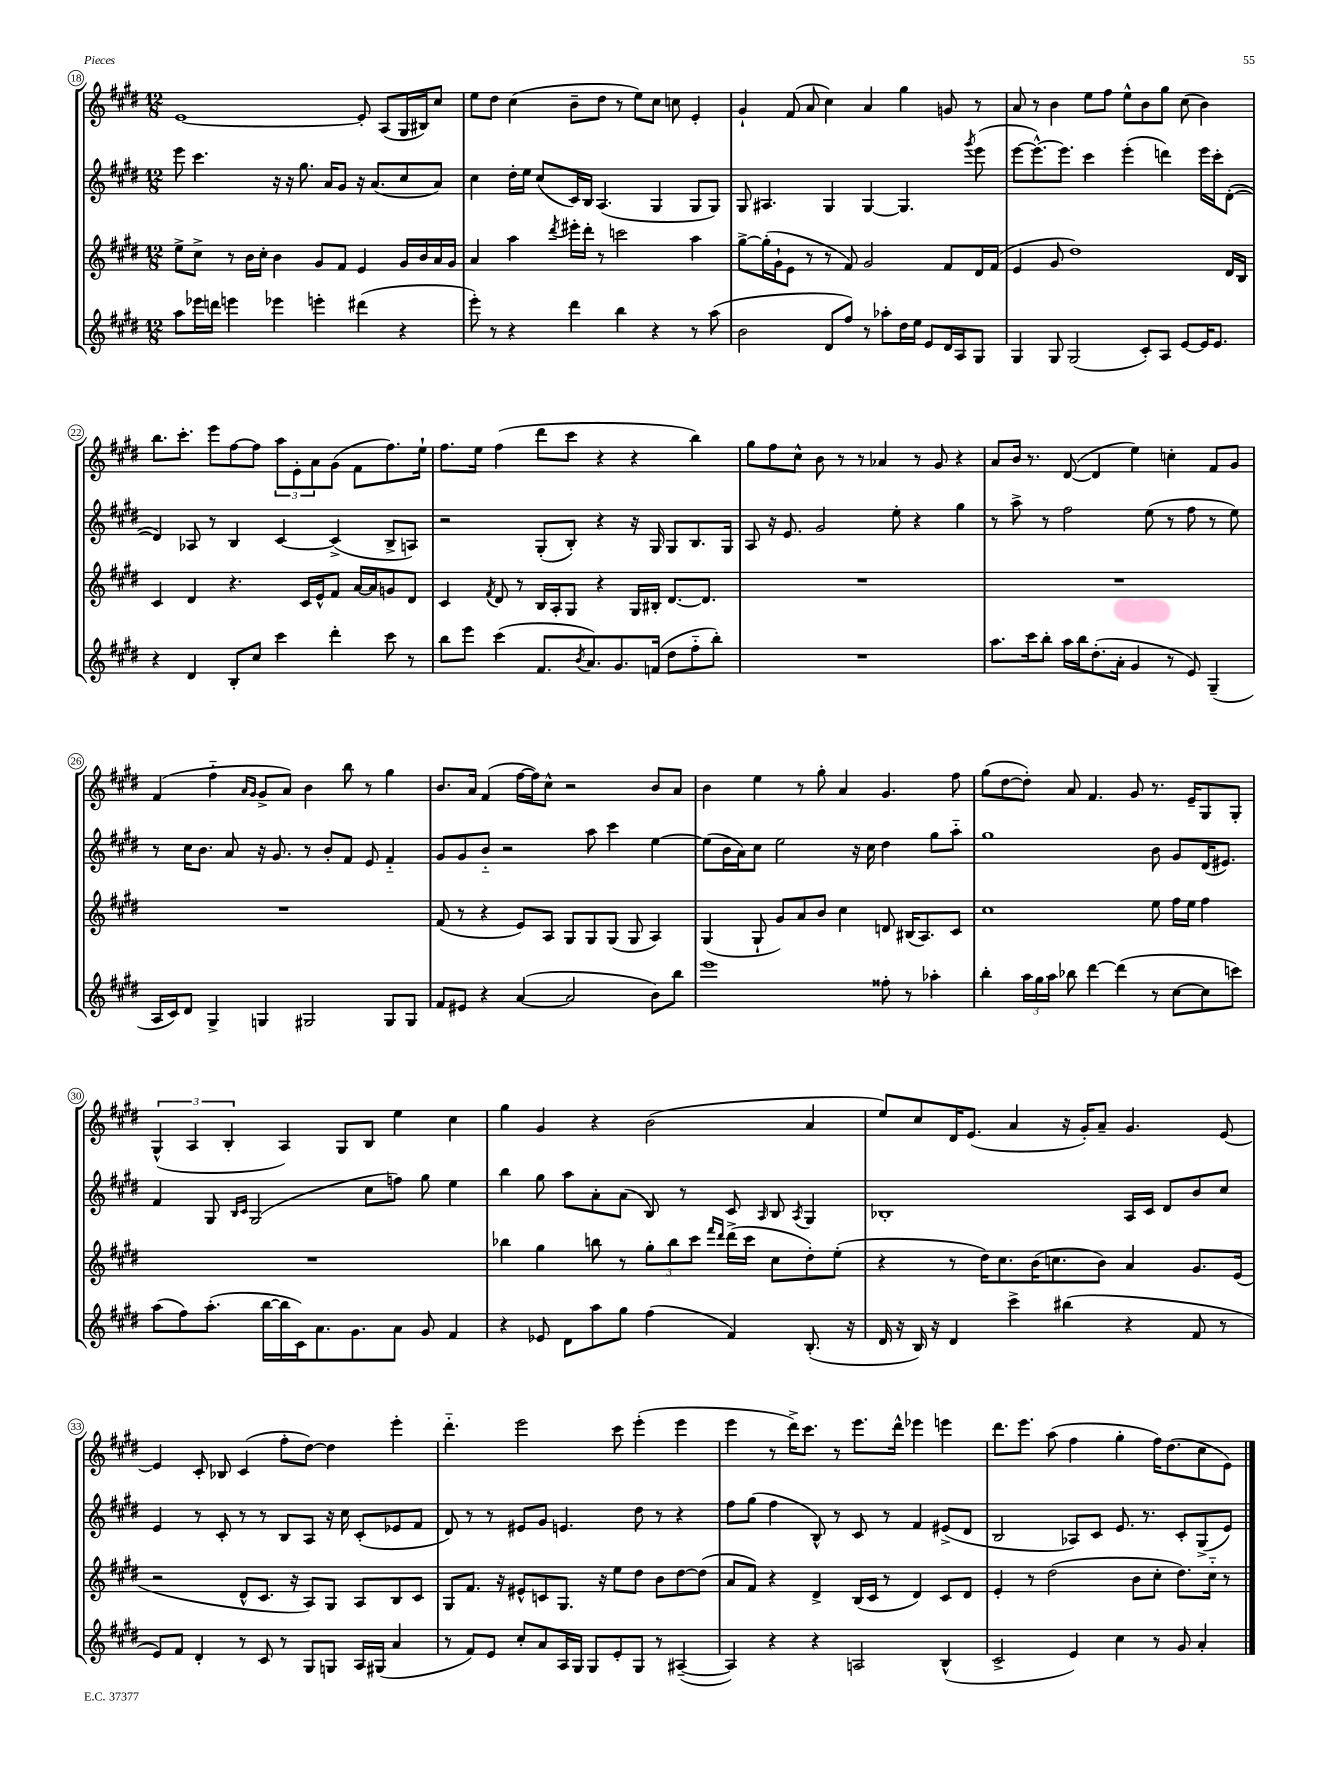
<<
\new StaffGroup <<
\new Staff = "s0" {
    \clef treble \key e \major \numericTimeSignature \time 12/8
    e'1~ e'8-. a8( gis16 bis16) cis''8 |
    e''8 dis''8 cis''4( b'8-- dis''8 r8 e''8) cis''8 c''8 e'4-. |
    gis'4-! fis'8( a'8 cis''4) a'4 gis''4 g'8 r8 |
    a'8 r8 b'4 e''8 fis''8 e''8-^ b'8 gis''8 cis''8( b'4) |
    b''8. cis'''8.-. e'''8 fis''8~ fis''8 \tuplet 3/2 { a''8 e'8-. a'8 } gis'8( fis'8 fis''8.) e''16-! |
    fis''8. e''16 fis''4( dis'''8 cis'''8 r4 r4 b''4) |
    gis''8 fis''8 cis''8-^ b'8 r8 r8 aes'4 r8 gis'8 r4 |
    a'8 b'16 r8. dis'8~( dis'4 e''4) c''4-. fis'8 gis'8 |
    fis'4( fis''4-_ \grace { a'16 gis'16 } gis'8-> a'8) b'4 b''8 r8 gis''4 |
    b'8. a'16 fis'4( fis''16~ fis''16) cis''8-^ r2 b'8 a'8 |
    b'4 e''4 r8 gis''8-. a'4 gis'4. fis''8 |
    gis''8( dis''8~ dis''8-.) a'8 fis'4. gis'8 r8. e'16-- gis8 gis8-. |
    \tuplet 3/2 { gis4-^( a4 b4-. } a4) gis8 b8 e''4 cis''4 |
    gis''4 gis'4 r4 b'2( a'4 |
    e''8) cis''8 dis'16 e'8.( a'4 r16 gis'16-.) a'8-- gis'4. e'8~ |
    e'4 cis'8-. bes8 cis'4( fis''8-. dis''8~) dis''4 e'''4-. |
    dis'''4.-_ e'''2 cis'''8 e'''4-.( e'''4 |
    e'''4 r8 dis'''16->) cis'''8. r8 e'''8. dis'''16-^ ees'''4 e'''4 |
    dis'''8. e'''8. a''8( fis''4 gis''4-. fis''16) dis''8.( cis''8 e'8) \bar "|." |
}
\new Staff = "s1" {
    \clef treble \key e \major \numericTimeSignature \time 12/8
    e'''8 cis'''4. r16 r16 gis''8. a'16 gis'8 r16 a'8.( cis''8 a'8) |
    cis''4 dis''16-. e''16 cis''8( cis'16) b16 a4.( gis4 gis8 gis8) |
    gis8 ais4. gis4 gis4~ gis4. \acciaccatura { gis'''8 } e'''8( |
    e'''8~ e'''8.~-^) e'''8. cis'''4 e'''4-.( d'''4) e'''16 cis'''16-. dis'8~-.( |
    dis'4) aes8 r8 b4 cis'4~ cis'4->( b8-> a8) |
    r2 gis8-.( b8-.) r4 r16 gis16 gis8 b8. gis16 |
    a8 r16 e'8. gis'2 e''8-. r4 gis''4 |
    r8 a''8-> r8 fis''2 e''8( r8 fis''8 r8 e''8) |
    r8 cis''16 b'8. a'8 r16 gis'8. r8 b'8-. fis'8 e'8 fis'4-_ |
    gis'8 gis'8 b'8-_ r2 a''8 cis'''4 e''4~ |
    e''8( b'16 a'16) cis''8 e''2 r16 cis''16 dis''4 gis''8 a''8-_ |
    gis''1 b'8 gis'8 dis'16( eis'8.) |
    fis'4 gis8 \grace { b16 cis'16 } gis2( cis''8 f''8) gis''8 e''4 |
    b''4 gis''8 a''8 a'8-. a'8( b8) r8 cis'8 \grace { a16 } b8 \acciaccatura { a8 } gis4 |
    bes1-. a16 cis'16 dis'8 b'8 cis''8 |
    e'4 r8 cis'8-. r8 r8 b8 a8 r16 cis''16 cis'8-.( ees'8 fis'8 |
    dis'8) r8 r8 eis'8 gis'8 e'4. dis''8 r8 r4 |
    fis''8 gis''8( fis''4 b8-^) r8 cis'8 r8 fis'4 eis'8->( dis'8 |
    b2 aes8) cis'8 e'8. r8. cis'8-. gis8->( e'8) \bar "|." |
}
\new Staff = "s2" {
    \clef treble \key e \major \numericTimeSignature \time 12/8
    e''8-> cis''8-> r8 b'16 cis''16-. b'4 gis'8 fis'8 e'4 gis'16 b'16 a'16 gis'16 |
    a'4 a''4 \acciaccatura { dis'''8 } eis'''16-. dis'''16-. r8 c'''2 a''4 |
    gis''8~-> gis''16-.( gis'16-! e'8 r8 r8 fis'8) gis'2 fis'8 dis'16 fis'16( |
    e'4 gis'8 dis''1) dis'16 b16 |
    cis'4 dis'4 r4. cis'16 e'16-^ fis'8 a'16~ a'16 g'8 dis'8 |
    cis'4 \acciaccatura { fis'8 } dis'8 r8 b16 a16-. gis8 r4 gis16 bis16-. dis'8.~ dis'8. |
    R1. |
    R1. |
    R1. |
    fis'8( r8 r4 e'8) a8 gis8 gis8 gis8( gis8 a4) |
    gis4( gis8-! gis'8) a'8 b'8 cis''4 d'8 bis16( a8.) cis'8 |
    cis''1 e''8 fis''16 e''16 fis''4 |
    R1. |
    bes''4 gis''4 b''8 r8 \tuplet 3/2 { gis''8-. b''8 cis'''8 } \grace { fis'''16 dis'''16 } dis'''16->( cis'''16 cis''8 dis''8-.) e''8-.( |
    r4 r8 dis''16) cis''8. b'16( c''8. b'8) a'4 gis'8. e'16( |
    r2 dis'8-^ cis'8. r16 a8) gis8 a8 b8 cis'8 |
    gis8 fis'8. r16 eis'8-^ c'8 gis8. r16 e''8 dis''8 b'8 dis''8~ dis''8( |
    a'8 fis'8) r4 dis'4-> b16( cis'16 r8 dis'4) cis'8 dis'8 |
    e'4-. r8 dis''2( b'8 cis''8-. dis''8.) cis''16-_ r8 \bar "|." |
}
\new Staff = "s3" {
    \clef treble \key e \major \numericTimeSignature \time 12/8
    a''8 ees'''16 d'''16 e'''4 ees'''4 e'''4-. dis'''4( r4 |
    e'''8-.) r8 r4 dis'''4 b''4 r4 r8 a''8( |
    b'2 dis'8 fis''8) r8 aes''8-. dis''16 e''16 e'8 dis'16 a16 gis8 |
    gis4 gis8 gis2( cis'8-.) a8 e'8~ e'16 e'8. |
    r4 dis'4 b8-. cis''8 cis'''4 dis'''4-. cis'''8 r8 |
    b''8 e'''8 cis'''4( fis'8. \acciaccatura { b'8 } a'8.) gis'8. f'16( dis''8 fis''8-_ b''8-.) |
    R1. |
    a''8. cis'''16 b''8-. a''16 b''16 dis''8.-.( a'16-. gis'4 r8 e'8) gis4--( |
    a16 cis'16) dis'8 gis4-> g4 gis2 gis8 gis8 |
    fis'8 eis'8 r4 a'4~( a'2 b'8) b''8 |
    e'''1 fisis''8-. r8 aes''4-. |
    b''4-. \tuplet 3/2 { a''16 gis''16 a''16 } bes''8 dis'''4~ dis'''4( r8 cis''8~ cis''8 c'''8) |
    a''8( fis''8) a''8.-.( b''16~ b''16 cis'16) a'8. gis'8. a'8 gis'8 fis'4 |
    r4 ees'8 dis'8 a''8 gis''8 fis''4( fis'4) b8.-.( r16 |
    dis'16 r16 b16) r16 dis'4 cis'''4-> bis''4( r4 fis'8 r8 |
    e'8) fis'8 dis'4-. r8 cis'8 r8 gis8 g8 a16 gis16( a'4 |
    r8 fis'8) e'8 cis''8-. a'8 a16 gis16 gis8 e'8-. gis8 r8 ais4~--( |
    ais4) r4 r4 a2 b4-^( |
    cis'2-> e'4) cis''4 r8 gis'8 a'4-. \bar "|." |
}
>>
>>
\layout { \context { \Score currentBarNumber = #18 \override BarNumber.stencil = #(make-stencil-circler 0.1 0.3 ly:text-interface::print) } }
